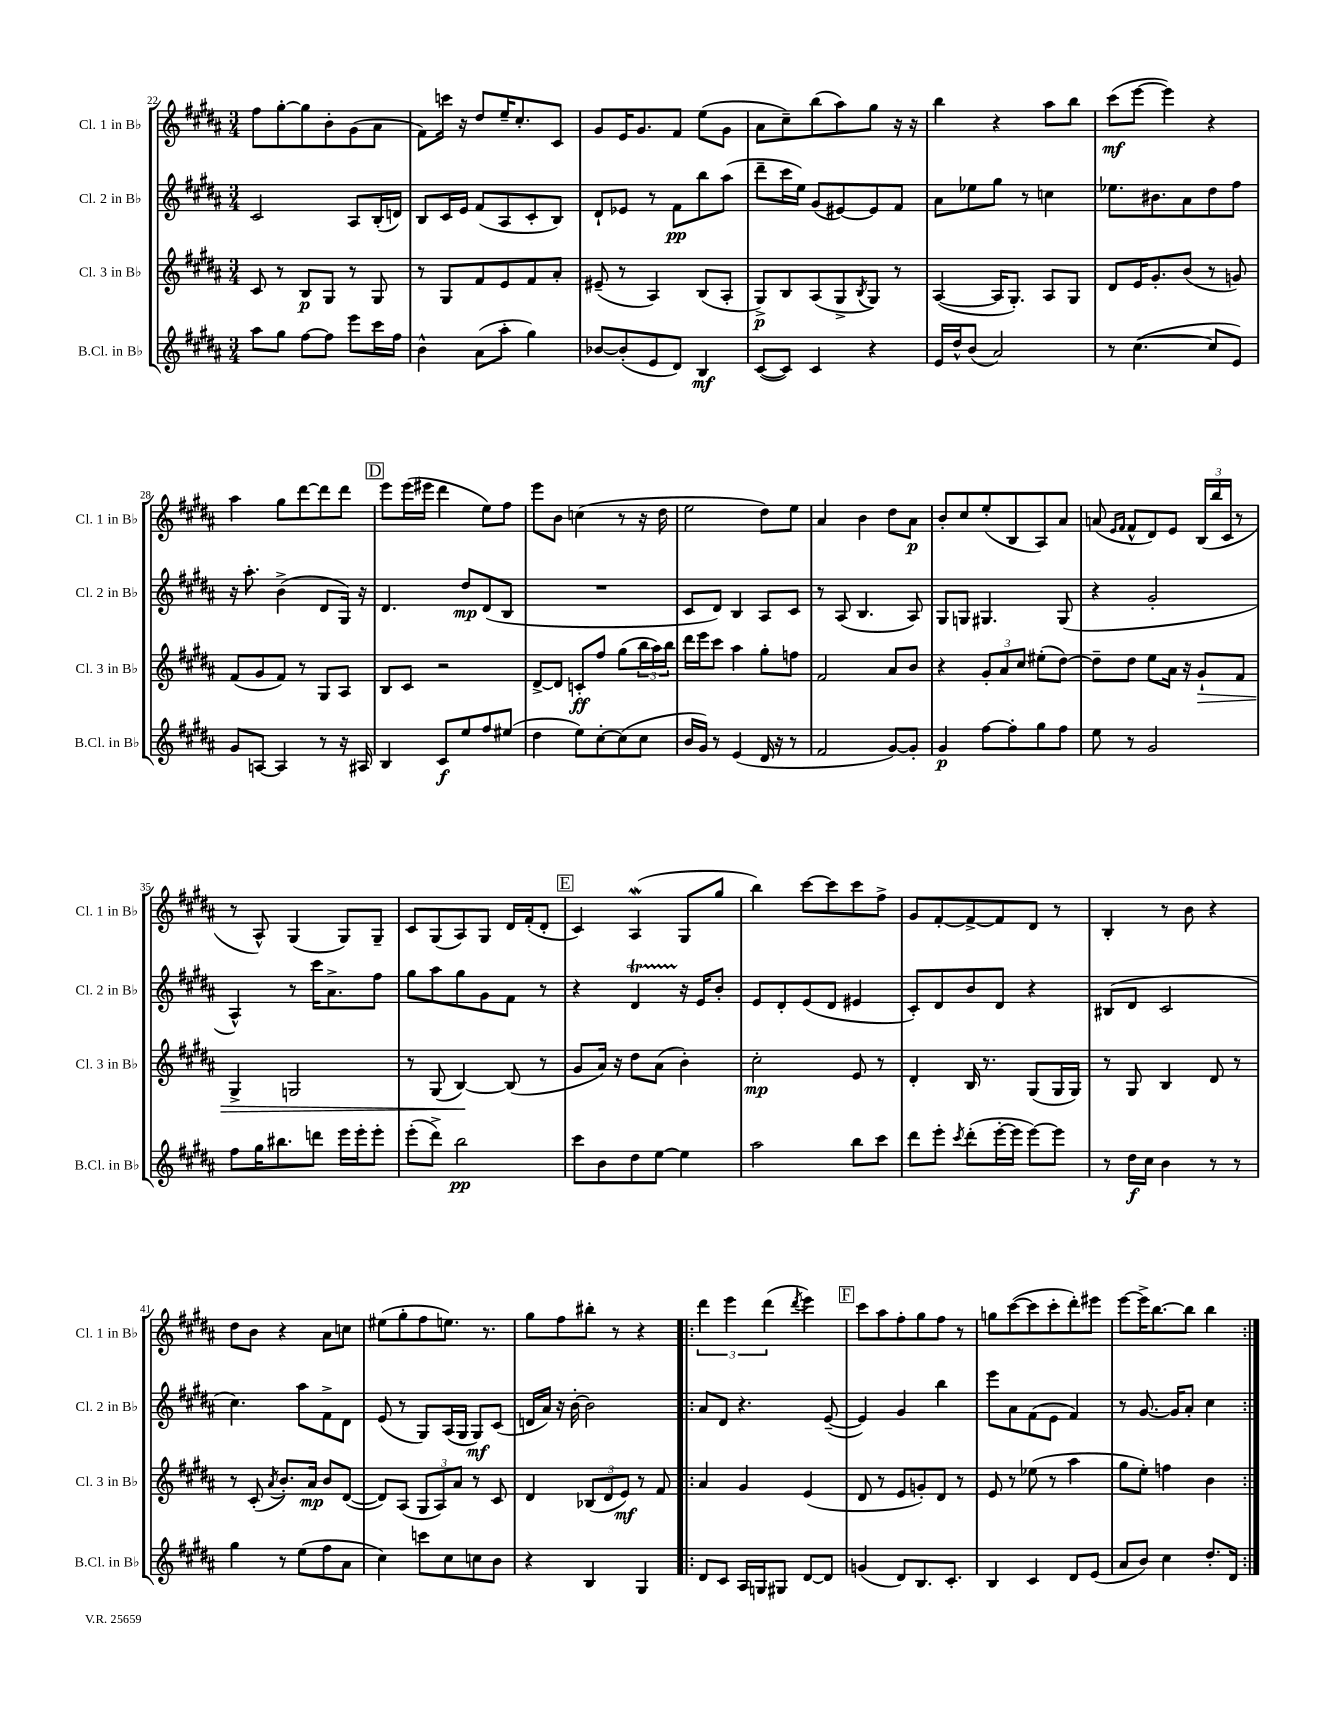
<<
\new StaffGroup <<
\new Staff = "s0" \with { instrumentName = "Cl. 1 in Bb" shortInstrumentName = "Cl. 1 in Bb" } {
    \clef treble \key b \major \numericTimeSignature \time 3/4
    fis''8 gis''8~-. gis''8 b'8-. gis'8( ais'8 |
    fis'8) c'''16 r16 dis''8 e''16-- cis''8.-. cis'8 |
    gis'8 e'16 gis'8. fis'8 e''8( gis'8 |
    ais'8 cis''8--) b''8( ais''8) gis''8 r16 r16 |
    b''4 r4 ais''8 b''8 |
    cis'''8\mf( e'''8~ e'''4) r4 |
    ais''4 gis''8 dis'''8~ dis'''8 dis'''8 |
    \mark \markup { \box "D" } e'''8 e'''16( eis'''16 dis'''4 e''8) fis''8 |
    e'''8 b'8 c''4( r8 r16 dis''16 |
    e''2 dis''8) e''8 |
    ais'4 b'4 dis''8 ais'8\p |
    b'8-. cis''8 e''8-.( b8 ais8) ais'8 |
    a'8( \grace { e'16 fis'16 } fis'8-^ dis'8) e'8 \tuplet 3/2 { b16( b''16 cis'16 } r8 |
    r8 ais8-^) gis4( gis8) gis8-- |
    cis'8 gis8( ais8) gis8 dis'16 fis'16-.( dis'8-. |
    \mark \markup { \box "E" } cis'4) ais4\mordent( gis8 gis''8 |
    b''4) cis'''8~ cis'''8 cis'''8 fis''8-> |
    gis'8 fis'8~-. fis'8~-> fis'8 dis'8 r8 |
    b4-. r8 b'8 r4 |
    dis''8 b'8 r4 ais'8 c''8 |
    eis''8( gis''8-. fis''8 e''8.) r8. |
    gis''8 fis''8 bis''8-. r8 r4 |
    \repeat volta 2 { \tuplet 3/2 { dis'''4 e'''4 dis'''4( } \acciaccatura { dis'''8 } e'''4) |
    \mark \markup { \box "F" } cis'''8 ais''8 fis''8-. gis''8 fis''8 r8 |
    g''8 cis'''8~( cis'''8 cis'''8-. dis'''8-.) eis'''8 |
    e'''8~ e'''16-> b''8.~ b''8 b''4 | }
}
\new Staff = "s1" \with { instrumentName = "Cl. 2 in Bb" shortInstrumentName = "Cl. 2 in Bb" } {
    \clef treble \key b \major \numericTimeSignature \time 3/4
    cis'2 ais8 b16-.( d'16) |
    b8 cis'16 e'16 fis'8( ais8 cis'8-. b8) |
    dis'8-! ees'8 r8 fis'8\pp b''8 ais''8( |
    dis'''8-- cis'''16 e''16) gis'8( eis'8~) eis'8 fis'8 |
    ais'8 ees''8 gis''8 r8 c''4 |
    ees''8. bis'8. ais'8 dis''8 fis''8 |
    r16 ais''8.-. b'4->( dis'8 gis16) r16 |
    \mark \markup { \box "D" } dis'4. dis''8\mp dis'8( b8 |
    R2. |
    cis'8 dis'8) b4 ais8 cis'8 |
    r8 ais8( b4. ais8) |
    gis8 g8 gis4. gis8( |
    r4 gis'2-. |
    ais4-^) r8 cis'''16 ais'8.-> fis''8 |
    gis''8 ais''8 gis''8 gis'8 fis'8 r8 |
    \mark \markup { \box "E" } r4 dis'4\startTrillSpan r16\stopTrillSpan e'16 b'8-. |
    e'8 dis'8-. e'8( dis'8 eis'4 |
    cis'8-.) dis'8 b'8 dis'8 r4 |
    bis8( dis'8 cis'2 |
    cis''4.) ais''8 fis'8-> dis'8 |
    e'8( r8 gis8) ais16( gis16 gis8\mf) cis'8( |
    d'16 ais'16) r16 b'16~-. b'2 |
    \repeat volta 2 { ais'8 dis'8 r4. e'8~--( |
    \mark \markup { \box "F" } e'4) gis'4 b''4 |
    e'''8 ais'8 fis'8( e'8 fis'4) |
    r8 gis'8.~ gis'16 ais'8-. cis''4 | }
}
\new Staff = "s2" \with { instrumentName = "Cl. 3 in Bb" shortInstrumentName = "Cl. 3 in Bb" } {
    \clef treble \key b \major \numericTimeSignature \time 3/4
    cis'8 r8 b8\p gis8 r8 gis8 |
    r8 gis8 fis'8 e'8 fis'8 ais'8-. |
    eis'8--( r8 ais4) b8( ais8-. |
    gis8->\p) b8 ais8( gis8-> \acciaccatura { b8 } gis8) r8 |
    ais4~( ais16 gis8.-.) ais8 gis8 |
    dis'8 e'16 gis'8.-. b'8( r8 g'8) |
    fis'8( gis'8 fis'8) r8 gis8 ais8 |
    \mark \markup { \box "D" } b8 cis'8 r2 |
    dis'8~-> dis'8 c'8-.\ff fis''8 gis''8( \tuplet 3/2 { b''16 ais''16) b''16 } |
    dis'''16 e'''16 cis'''8 ais''4 gis''8-. f''8 |
    fis'2 ais'8 b'8 |
    r4 \tuplet 3/2 { gis'8-. ais'8 cis''8 } eis''8-.( dis''8~) |
    dis''8-- dis''8 e''8 ais'16 r16 gis'8-!\> fis'8 |
    gis4-> g2 |
    r8 gis8( b4~\!) b8( r8 |
    \mark \markup { \box "E" } gis'8 ais'16) r16 dis''8 ais'8( b'4-.) |
    cis''2-.\mp e'8 r8 |
    dis'4-. b16 r8. gis8( gis16 gis16) |
    r8 gis8 b4 dis'8 r8 |
    r8 cis'8-.( \acciaccatura { ais'8 } b'8.-.) ais'16\mp b'8 dis'8~( |
    dis'8) ais8( \tuplet 3/2 { gis8 ais8) ais'8 } r8 cis'8 |
    dis'4 \tuplet 3/2 { bes8( dis'8 e'8\mf) } r8 fis'8 |
    \repeat volta 2 { ais'4 gis'4 e'4( |
    \mark \markup { \box "F" } dis'8 r8 e'8 g'8-.) dis'8 r8 |
    e'8 r8 ees''8( r8 ais''4 |
    gis''8 e''8-.) f''4 b'4 | }
}
\new Staff = "s3" \with { instrumentName = "B.Cl. in Bb" shortInstrumentName = "B.Cl. in Bb" } {
    \clef treble \key b \major \numericTimeSignature \time 3/4
    ais''8 gis''8 fis''8~ fis''8 e'''8 cis'''16 fis''16 |
    b'4-^ ais'8( ais''8-. gis''4) |
    bes'8~ bes'8-.( e'8 dis'8) b4\mf |
    cis'8~( cis'8) cis'4 r4 |
    e'16 dis''16-^ b'8( ais'2) |
    r8 cis''4.~( cis''8 e'8) |
    gis'8 a8~ a4 r8 r16 ais16 |
    \mark \markup { \box "D" } b4 cis'8\f e''8 fis''8 eis''8( |
    dis''4 e''8) cis''8~-. cis''8( cis''8 |
    b'16 gis'16) r8 e'4( dis'16 r16 r8 |
    fis'2 gis'8~) gis'8-. |
    gis'4\p fis''8~ fis''8-. gis''8 fis''8 |
    e''8 r8 gis'2 |
    fis''8 gis''16 bis''8. d'''8 e'''16 e'''16-. e'''8-. |
    e'''8-.( dis'''8->) b''2\pp |
    \mark \markup { \box "E" } cis'''8 b'8 dis''8 e''8~ e''4 |
    ais''2 b''8 cis'''8 |
    dis'''8 e'''8-. \acciaccatura { cis'''8 } dis'''8-.( e'''16~-. e'''16 e'''8~) e'''8 |
    r8 dis''16\f cis''16 b'4 r8 r8 |
    gis''4 r8 e''8( fis''8 ais'8 |
    cis''4) c'''8 cis''8 c''8 b'8 |
    r4 b4 gis4 |
    \repeat volta 2 { dis'8 cis'8 ais16 g16 gis8 dis'8~ dis'8 |
    \mark \markup { \box "F" } g'4( dis'8) b8. cis'8.-. |
    b4 cis'4 dis'8 e'8( |
    ais'8 b'8) cis''4 dis''8.-. dis'16 | }
}
>>
>>
\layout { \context { \Score currentBarNumber = #22 } }
